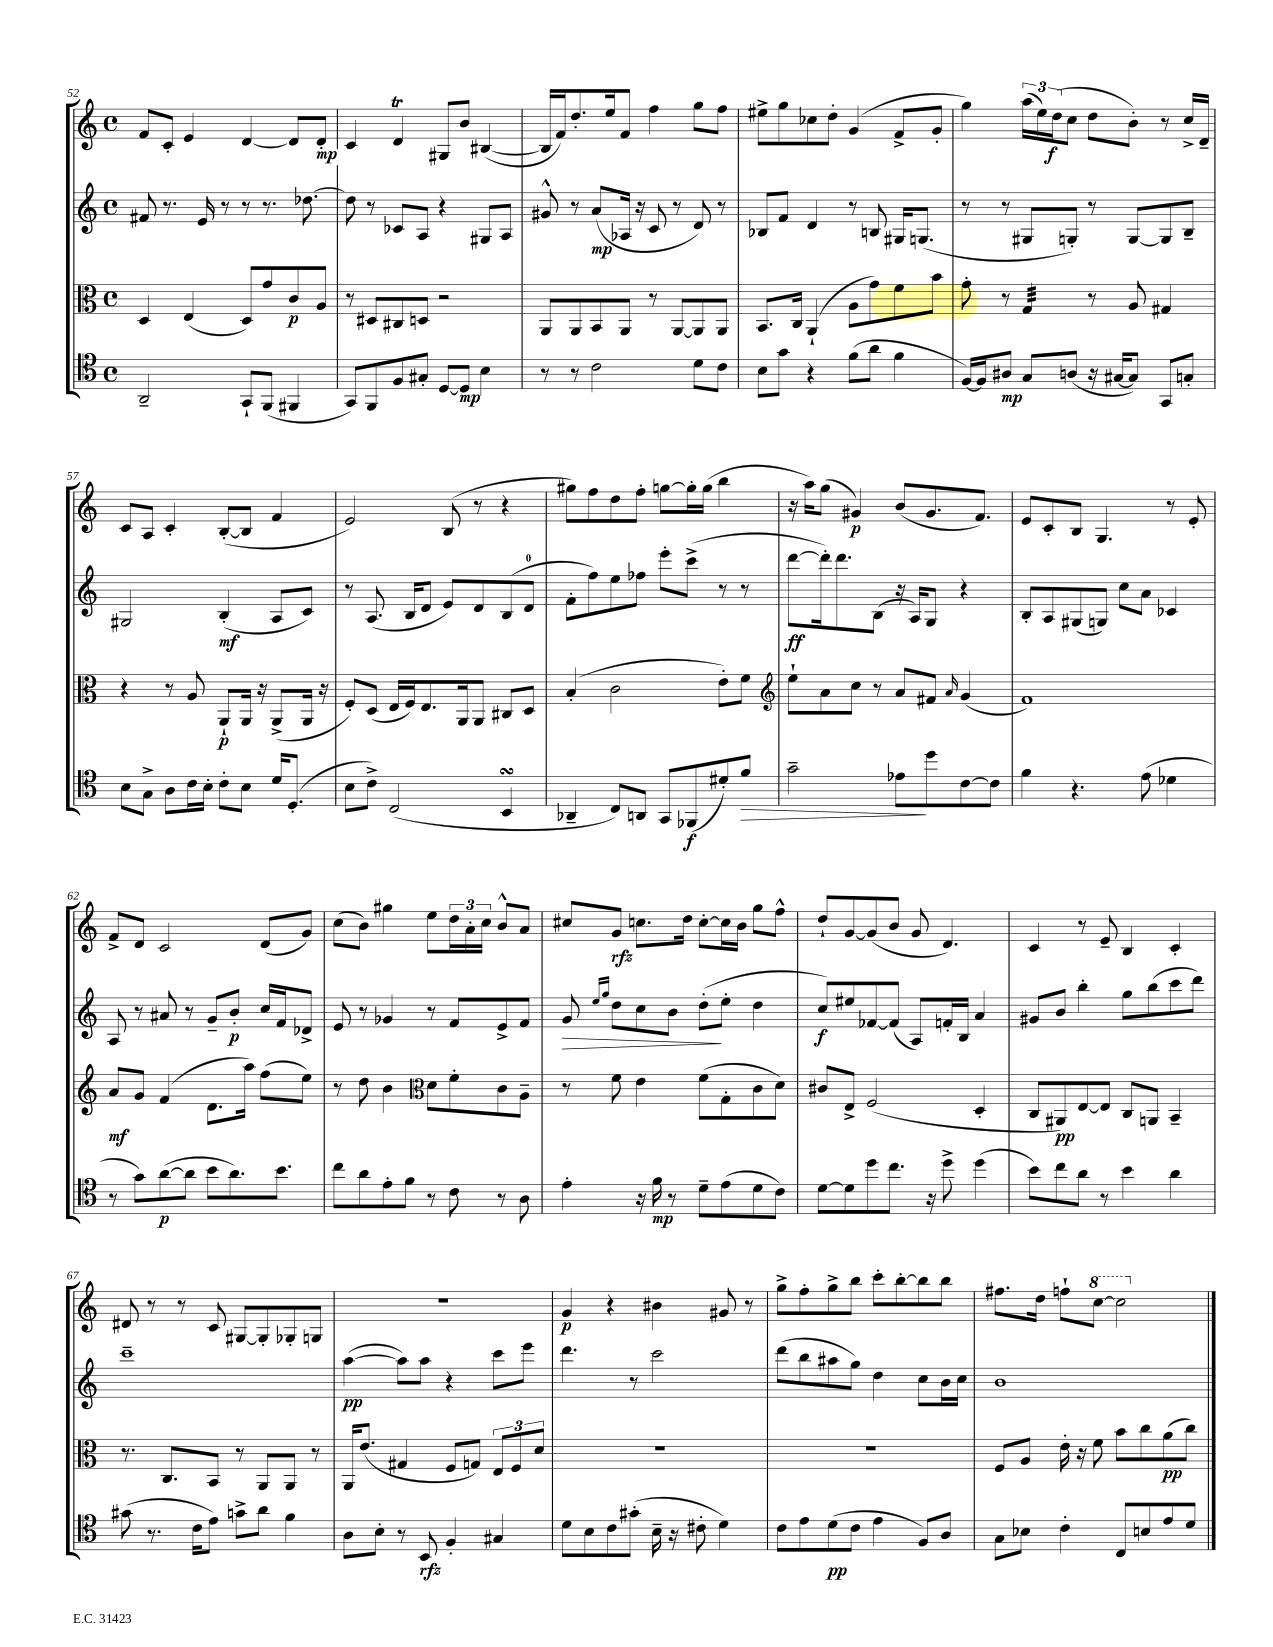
<<
\new StaffGroup <<
\new Staff = "s0" {
    \clef treble \key c \major \defaultTimeSignature \time 4/4
    f'8 c'8-. e'4 d'4~ d'8 d'8-.\mp |
    c'4 d'4\trill gis8 b'8 bis4~( |
    bis16 f'16) d''8.-. e''16 f'8 f''4 g''8 f''8 |
    eis''8-> g''8 ces''8 d''8-. g'4( f'8-> g'8-. |
    g''4) \tuplet 3/2 { a''16( e''16) d''16\f( } c''8 d''8 b'8-.) r8 c''16-> d'16-- |
    c'8 a8 c'4-. b8~-.( b8 f'4 |
    e'2) b8( r8 r4 |
    gis''8) f''8 d''8 f''8-. g''8~ g''16-. g''16( b''4 |
    r16 a''16) g''8( gis'4\p) b'8( gis'8. f'8.) |
    e'8 c'8-. b8 g4. r8 e'8-. |
    f'8-> d'8 c'2 d'8( g'8) |
    c''8( b'8) gis''4 e''8 \tuplet 3/2 { d''16 a'16-. c''16 } b'8-^ a'8 |
    cis''8 g'8\rfz c''8. d''16 c''8~-. c''16 b'16 g''8 f''8-^ |
    d''8-! g'8~ g'8( b'8 g'8 d'4.) |
    c'4 r8 e'8-- b4 c'4-. |
    dis'8 r8 r8 c'8 gis8~ gis8-. ges8-. g8 |
    R1 |
    g'4\p r4 bis'4 gis'8 r8 |
    g''8-> f''8-. g''8-> b''8 c'''8-. b''8~-. b''8 b''8 |
    fis''8. d''16 f''8-! \ottava #1 c'''8~ c'''2 \ottava #0 \bar "|." |
}
\new Staff = "s1" {
    \clef treble \key c \major \defaultTimeSignature \time 4/4
    fis'8 r8. e'16 r8 r8 r8. des''8.~ |
    des''8 r8 ces'8 a8 r4 gis8 a8 |
    gis'8-^ r8 a'8\mp( aes16 r16 c'8 r8 d'8) r8 |
    bes8 f'8 d'4 r8 b8 gis16 g8.( |
    r8 r8 gis8 g8-.) r8 g8~ g8 b8-- |
    gis2 b4-.\mf( a8 c'8) |
    r8 a8.( b16 d'8 e'8) d'8 b8( d'8-0 |
    f'8-. f''8) e''8 fes''8 e'''8-. c'''8->( r8 r8 |
    d'''8~\ff d'''16-.) d'''8. b8( r16 a16) g8 r4 |
    b8-. a8 gis8( g8) c''8 a'8 ces'4 |
    a8 r8 ais'8 r8 g'8-- b'8-.\p c''16 f'16 des'8-> |
    e'8 r8 ges'4 r8 f'8 e'8-> f'8 |
    g'8\> \grace { e''16 g''16 } d''8 c''8 b'8 d''8-.\!( e''8-. d''4 |
    c''8\f) eis''8 fes'8~ fes'8( a8) f'16-. b16 a'4 |
    gis'8 b'8 b''4-. g''8 b''8( c'''8 d'''8) |
    c'''1-- |
    a''4~\pp( a''8) a''8 r4 c'''8 e'''8 |
    d'''4. r8 c'''2 |
    d'''8( b''8 ais''8 g''8) d''4 c''8 b'16 c''16 |
    b'1 \bar "|." |
}
\new Staff = "s2" {
    \clef alto \key c \major \defaultTimeSignature \time 4/4
    d4 e4( d8) g'8 c'8\p a8 |
    r8 dis8 cis8 d8 r2 |
    a,8 a,8 b,8 a,8 r8 a,8~ a,8 a,8 |
    b,8. c16 a,4-!( a8 g'8) f'8 b'8 |
    g'8-. r8 g4:32 r8 a8 gis4 |
    r4 r8 a8 a,8-!\p a,16 r16 a,8->( a,16 r16 |
    f8-.) d8( e16 f16) e8. a,16 a,8 cis8 d8 |
    b4-.( c'2 e'8-.) f'8 |
    \clef treble e''8-! a'8 c''8 r8 a'8 fis'8 \grace { a'16 } g'4( |
    f'1) |
    a'8\mf g'8 f'4( d'8. a''16) f''8( e''8) |
    r8 d''8 b'4 \clef alto d'8 f'8-. c'8 a8-- |
    r8 f'8 e'4 f'8( g8-. c'8 d'8) |
    cis'8 e8-> f2( d4-. |
    c8 ais,8\pp) e8~ e8 c8 a,8 b,4-- |
    r8. c8. b,8 r8 a,8 a,8 r8 |
    a,16 e'8.( gis4 f8 g8) \tuplet 3/2 { e8 f8 d'8 } |
    R1 |
    R1 |
    f8 a8 e'16-. r16 f'8 b'8 c''8 a'8\pp( c''8) \bar "|." |
}
\new Staff = "s3" {
    \clef tenor \key c \major \defaultTimeSignature \time 4/4
    a,2-- g,8-! f,8( fis,4 |
    g,8) f,8 f8 gis8-. d8~ d8\mp b4 |
    r8 r8 c'2 d'8 c'8 |
    b8 g'8 r4 f'8( a'8 f'4 |
    f16~) f16 ais8\mp g8 a8( r16 gis16~ gis8) g,8 g8-. |
    b8 g8-> a8 c'16 b16-. c'8-. b8 d'16 d8.-.( |
    b8 c'8->) c2( b,4\turn |
    aes,4-- c8) a,8 g,8 fes,8\f( dis'8-.) f'8\> |
    g'2-- ees'8\! d''8 c'8~ c'8 |
    f'4 r4. e'8( des'4 |
    r8 g'8) a'8~\p( a'8 b'8 a'8.) b'8. |
    c''8 a'8 e'8-. f'8 r8 c'8 r8 a8 |
    e'4-. r16 f'16\mp r8 d'8-- e'8( d'8 c'8) |
    d'8~ d'8 d''8 c''8. r16 d''8-> d''4( |
    b'8) c''8 a'8 r8 b'4 a'4 |
    gis'8( r8. c'16 e'8) g'8-> a'8 f'4 |
    a8 b8-. r8 b,8\rfz f4-. gis4 |
    d'8 b8 c'8 gis'8-.( b16-- r16 cis'8-. d'4) |
    c'8 e'8 d'8\pp( c'8 e'4 f8) a8 |
    g8 bes8 c'4-. c8 b8 e'8 d'8 \bar "|." |
}
>>
>>
\layout { \context { \Score currentBarNumber = #52 } }
